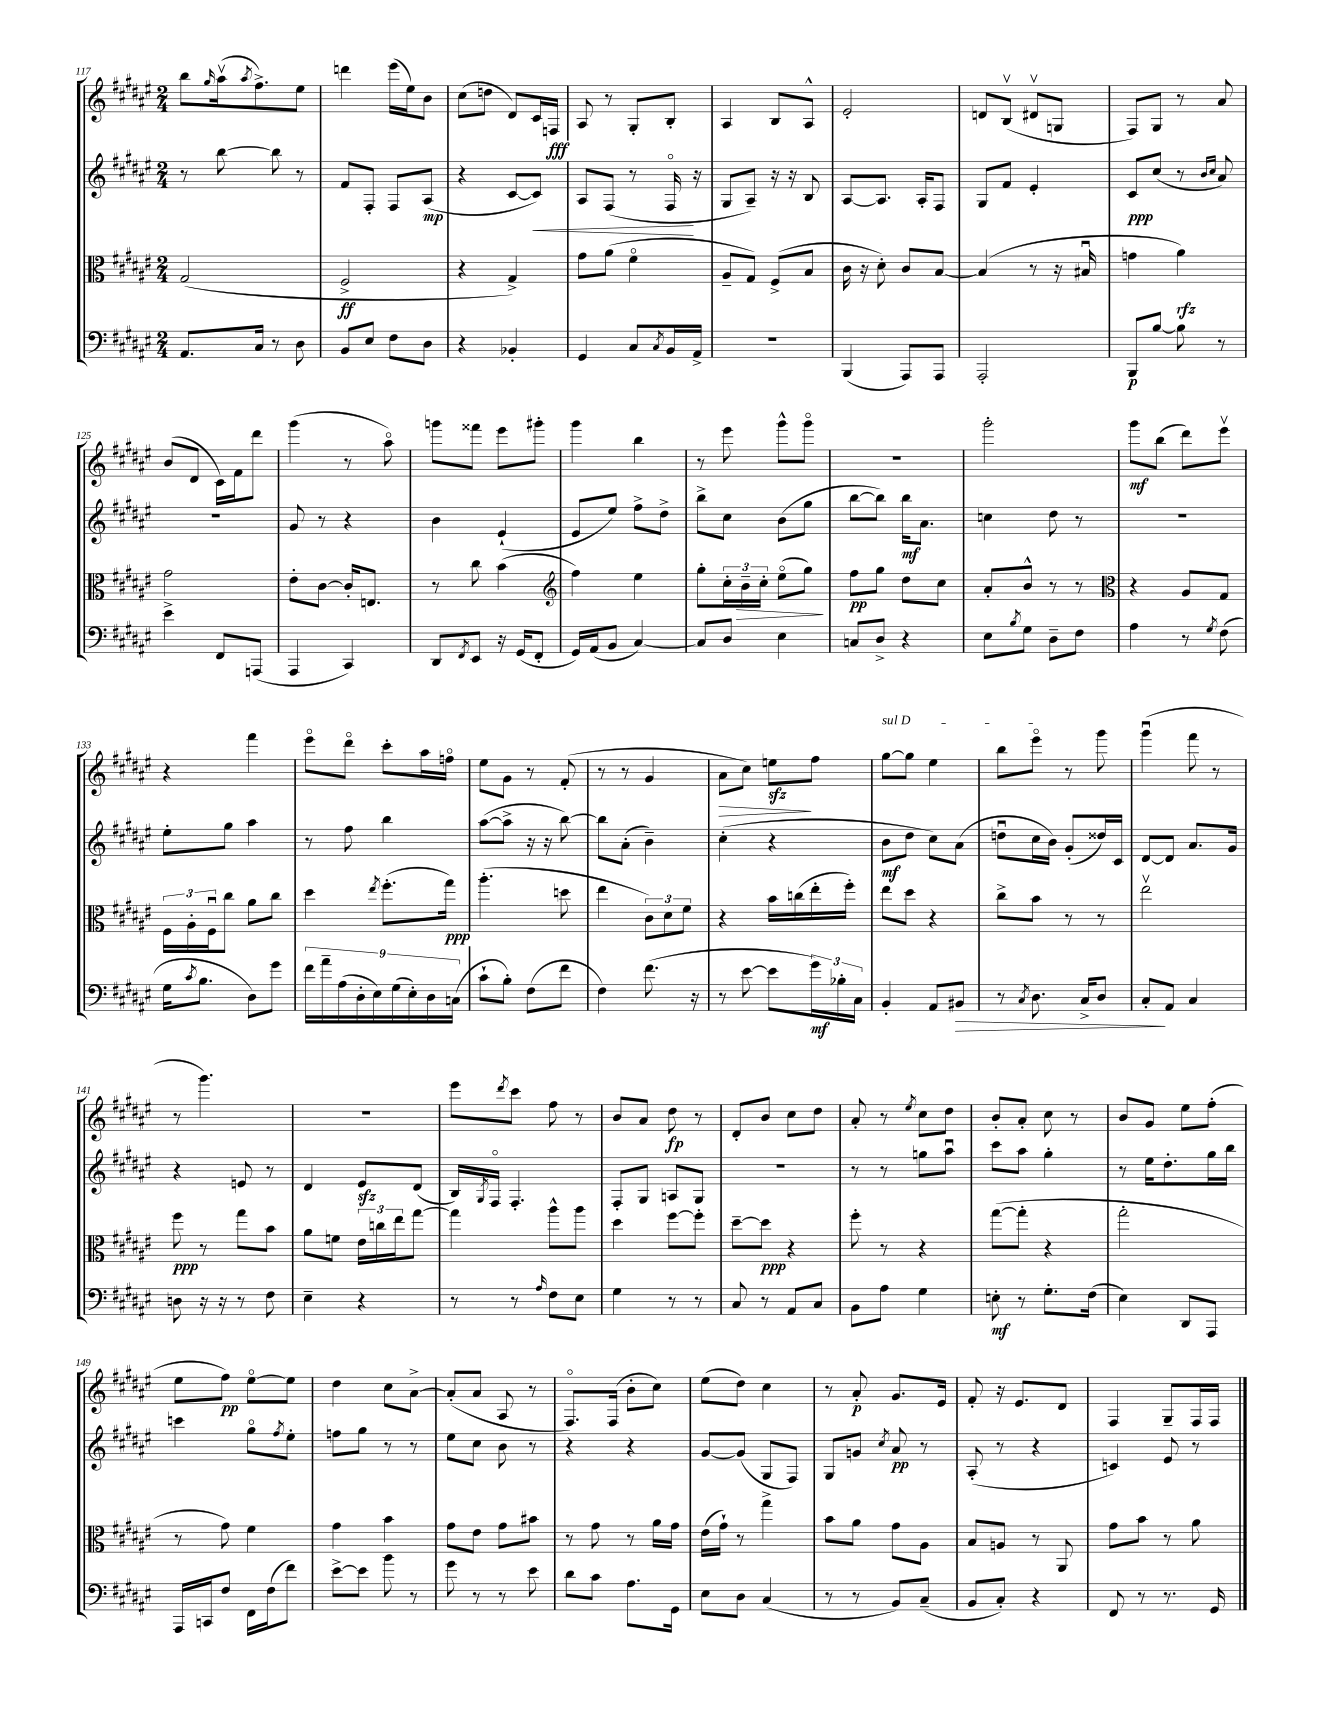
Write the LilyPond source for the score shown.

<<
\new StaffGroup <<
\new Staff = "s0" {
    \clef treble \key fis \major \numericTimeSignature \time 2/4
    b''8 \grace { gis''16 } ais''16\upbow( \acciaccatura { ais''8 } fis''8.->) eis''8 |
    d'''4 eis'''16( eis''16) b'8 |
    cis''8( d''8 dis'8) cis'16 f16\fff |
    ais8 r8 gis8-. b8-. |
    ais4 b8 ais8-^ |
    eis'2-. |
    d'8 b8\upbow( dis'8\upbow g8 |
    fis8) gis8 r8 ais'8 |
    b'8( dis'8 cis'16) fis'16 dis'''8 |
    gis'''4( r8 ais''8\flageolet) |
    g'''8 fisis'''8 eis'''8 gis'''8-. |
    gis'''4 b''4 |
    r8 eis'''8 gis'''8-^ gis'''8\flageolet |
    r2 |
    gis'''2-. |
    gis'''8\mf b''8( dis'''8) eis'''8\upbow |
    r4 fis'''4 |
    eis'''8\flageolet dis'''8\flageolet cis'''8-. ais''16 f''16\flageolet |
    eis''8 gis'8 r8 fis'8-.( |
    r8 r8 gis'4 |
    ais'8\> cis''8) e''8\sfz\! fis''8 |
    \once \override TextSpanner.bound-details.left.text = \markup { \italic "sul D" } gis''8~\startTextSpan gis''8 eis''4 |
    b''8 eis'''8\flageolet\stopTextSpan r8 gis'''8 |
    gis'''4\downbow( fis'''8 r8 |
    r8 gis'''4.) |
    r2 |
    eis'''8 \acciaccatura { dis'''8 } cis'''8 fis''8 r8 |
    b'8 ais'8 dis''8\fp r8 |
    dis'8-. b'8 cis''8 dis''8 |
    ais'8-. r8 \acciaccatura { eis''8 } cis''8 dis''8 |
    b'8-. ais'8-. cis''8 r8 |
    b'8 gis'8 eis''8 fis''8-.( |
    eis''8 fis''8\pp) eis''8~\flageolet eis''8 |
    dis''4 cis''8 ais'8~-> |
    ais'8-.( ais'8 ais8 r8 |
    fis8.\flageolet) fis16( b'8-. cis''8) |
    eis''8( dis''8) cis''4 |
    r8 ais'8-.\p gis'8. eis'16 |
    fis'8-. r16 eis'8. dis'8 |
    fis4 gis8-- fis16 fis16 \bar "|." |
}
\new Staff = "s1" {
    \clef treble \key fis \major \numericTimeSignature \time 2/4
    r8 b''8~ b''8 r8 |
    fis'8 fis8-. fis8 ais8\mp( |
    r4 cis'8~ cis'8\<) |
    ais8 fis8( r8 fis16\flageolet\! r16 |
    gis8 ais8--) r16 r16 b8 |
    ais8~ ais8. ais16-. fis8 |
    gis8 fis'8 eis'4-. |
    cis'8\ppp cis''8( r8 \grace { b'16 cis''16 } ais'8) |
    R2 |
    gis'8 r8 r4 |
    b'4 eis'4-!( |
    eis'8 eis''8) fis''8-> dis''8-> |
    b''8-> cis''8 b'8( gis''8 |
    b''8~ b''8) b''16\mf ais'8. |
    c''4 dis''8 r8 |
    R2 |
    eis''8-. gis''8 ais''4 |
    r8 fis''8 b''4 |
    ais''8~( ais''8-> r16 r16 b''8~) |
    b''8 ais'8-.( b'4--) |
    cis''4-.( r4 |
    b'8\mf dis''8 cis''8) ais'8( |
    d''8\downbow cis''16 b'16) gis'8-.( disis''16) cis'16 |
    dis'8~ dis'8 ais'8. gis'16 |
    r4 e'8 r8 |
    dis'4 eis'8\sfz dis'8( |
    b16) \acciaccatura { gis8 } fis16\flageolet fis4.-. |
    fis8-. gis8 a8 gis8 |
    R2 |
    r8 r8 g''8 ais''8\downbow |
    cis'''8 ais''8 gis''4-. |
    r8 eis''16 dis''8.-. gis''16 b''16 |
    c'''4 gis''8\flageolet \acciaccatura { fis''8 } eis''8-. |
    f''8 gis''8 r8 r8 |
    eis''8 cis''8 b'8 r8 |
    r4 r4 |
    gis'8~ gis'8( gis8 fis8) |
    gis8 g'8 \acciaccatura { cis''8 } ais'8\pp r8 |
    ais8-.( r8 r4 |
    c'4) eis'8 r8 \bar "|." |
}
\new Staff = "s2" {
    \clef alto \key fis \major \numericTimeSignature \time 2/4
    gis2( |
    fis2->\ff |
    r4 gis4->) |
    gis'8 ais'8( fis'4\flageolet |
    ais8-- gis8) fis8->( b8 |
    cis'16 r16 dis'8-.) cis'8 b8~ |
    b4( r8 r16 bis16\downbow |
    g'4 ais'4\rfz) |
    gis'2 |
    eis'8-. cis'8~ cis'16-. e8. |
    r8 cis''8 b'4( |
    \clef treble fis''4) eis''4 |
    gis''8-. \tuplet 3/2 { cis''16-. b'16--\> cis''16-. } eis''8\flageolet( gis''8\!) |
    fis''8\pp gis''8 dis''8 cis''8 |
    ais'8-. b'8-^ r8 r8 |
    \clef alto r4 ais8 gis8 |
    \tuplet 3/2 { fis16 ais16-. fis16\downbow } cis''8 ais'8 cis''8 |
    dis''4 \acciaccatura { eis''8 } fis''8.-.( gis''16\ppp) |
    ais''4.-.( d''8 |
    eis''4 \tuplet 3/2 { cis'8) dis'8 fis'8 } |
    r4 b'16 c''16( eis''16-. fis''16-.) |
    eis''8 dis''8 r4 |
    cis''8-> b'8 r8 r8 |
    eis''2\upbow |
    fis''8\ppp r8 gis''8 b'8 |
    ais'8 f'8 \tuplet 3/2 { eis'16 c''16 eis''16 } gis''8~ |
    gis''4 ais''8-^ ais''8 |
    dis''4 fis''8~ fis''8-. |
    dis''8~-- dis''8\ppp r4 |
    fis''8-. r8 r4 |
    gis''8~( gis''8-. r4 |
    gis''2-. |
    r8 gis'8) fis'4 |
    gis'4 b'4 |
    gis'8 eis'8 gis'8 bis'8 |
    r8 gis'8 r8 ais'16 gis'16 |
    eis'16( gis'16-!) r8 gis''4-> |
    b'8 ais'8 gis'8 ais8 |
    b8 a8 r8 ais,8 |
    gis'8 b'8 r8 ais'8 \bar "|." |
}
\new Staff = "s3" {
    \clef bass \key fis \major \numericTimeSignature \time 2/4
    ais,8. cis16 r8 dis8 |
    b,8 eis8 fis8 dis8 |
    r4 bes,4-. |
    gis,4 cis8 \acciaccatura { cis8 } b,16 ais,16-> |
    r2 |
    b,,4( ais,,8) ais,,8 |
    ais,,2-. |
    b,,8\p b8~ b8 r8 |
    eis'4-> fis,8 a,,8( |
    ais,,4 cis,4) |
    dis,8 \acciaccatura { fis,8 } eis,8 r16 gis,16( fis,8-. |
    gis,16) ais,16( b,8 cis4~) |
    cis8 dis8 eis4 |
    c8 dis8-> r4 |
    eis8 \acciaccatura { b8 } gis8 dis8-- fis8 |
    ais4 r8 \acciaccatura { gis8 } fis8( |
    gis16 \acciaccatura { cis'8 } b8. dis8) gis'8 |
    \tuplet 9/8 { fis'16 ais'16-- ais16( dis16-. eis16) gis16( eis16-.) dis16 c16( } |
    cis'8-! b8-.) fis8( fis'8 |
    fis4) fis'8.( r16 |
    r8 eis'8~ eis'8 \tuplet 3/2 { gis'16\mf) bes16-. cis16 } |
    b,4-. ais,8 bis,8\> |
    r8 \acciaccatura { cis8 } dis8. cis16-> dis8 |
    cis8-.\! ais,8 cis4 |
    d8 r16 r16 r8 fis8 |
    eis4-- r4 |
    r8 r8 \grace { ais16 } fis8 eis8 |
    gis4 r8 r8 |
    cis8 r8 ais,8 cis8 |
    b,8 ais8 gis4 |
    e8-.\mf r8 gis8.-. fis16( |
    eis4) dis,8 ais,,8 |
    ais,,16 c,16 fis8 fis,16 fis16( fis'8) |
    eis'8~-> eis'8 b'8 r8 |
    gis'8 r8 r8 eis'8 |
    dis'8 cis'8 ais8. gis,16 |
    eis8 dis8 cis4( |
    r8 r8 b,8) cis8--( |
    b,8 cis8-.) r4 |
    fis,8 r8 r8. gis,16 \bar "|." |
}
>>
>>
\layout { \context { \Score currentBarNumber = #117 } }
